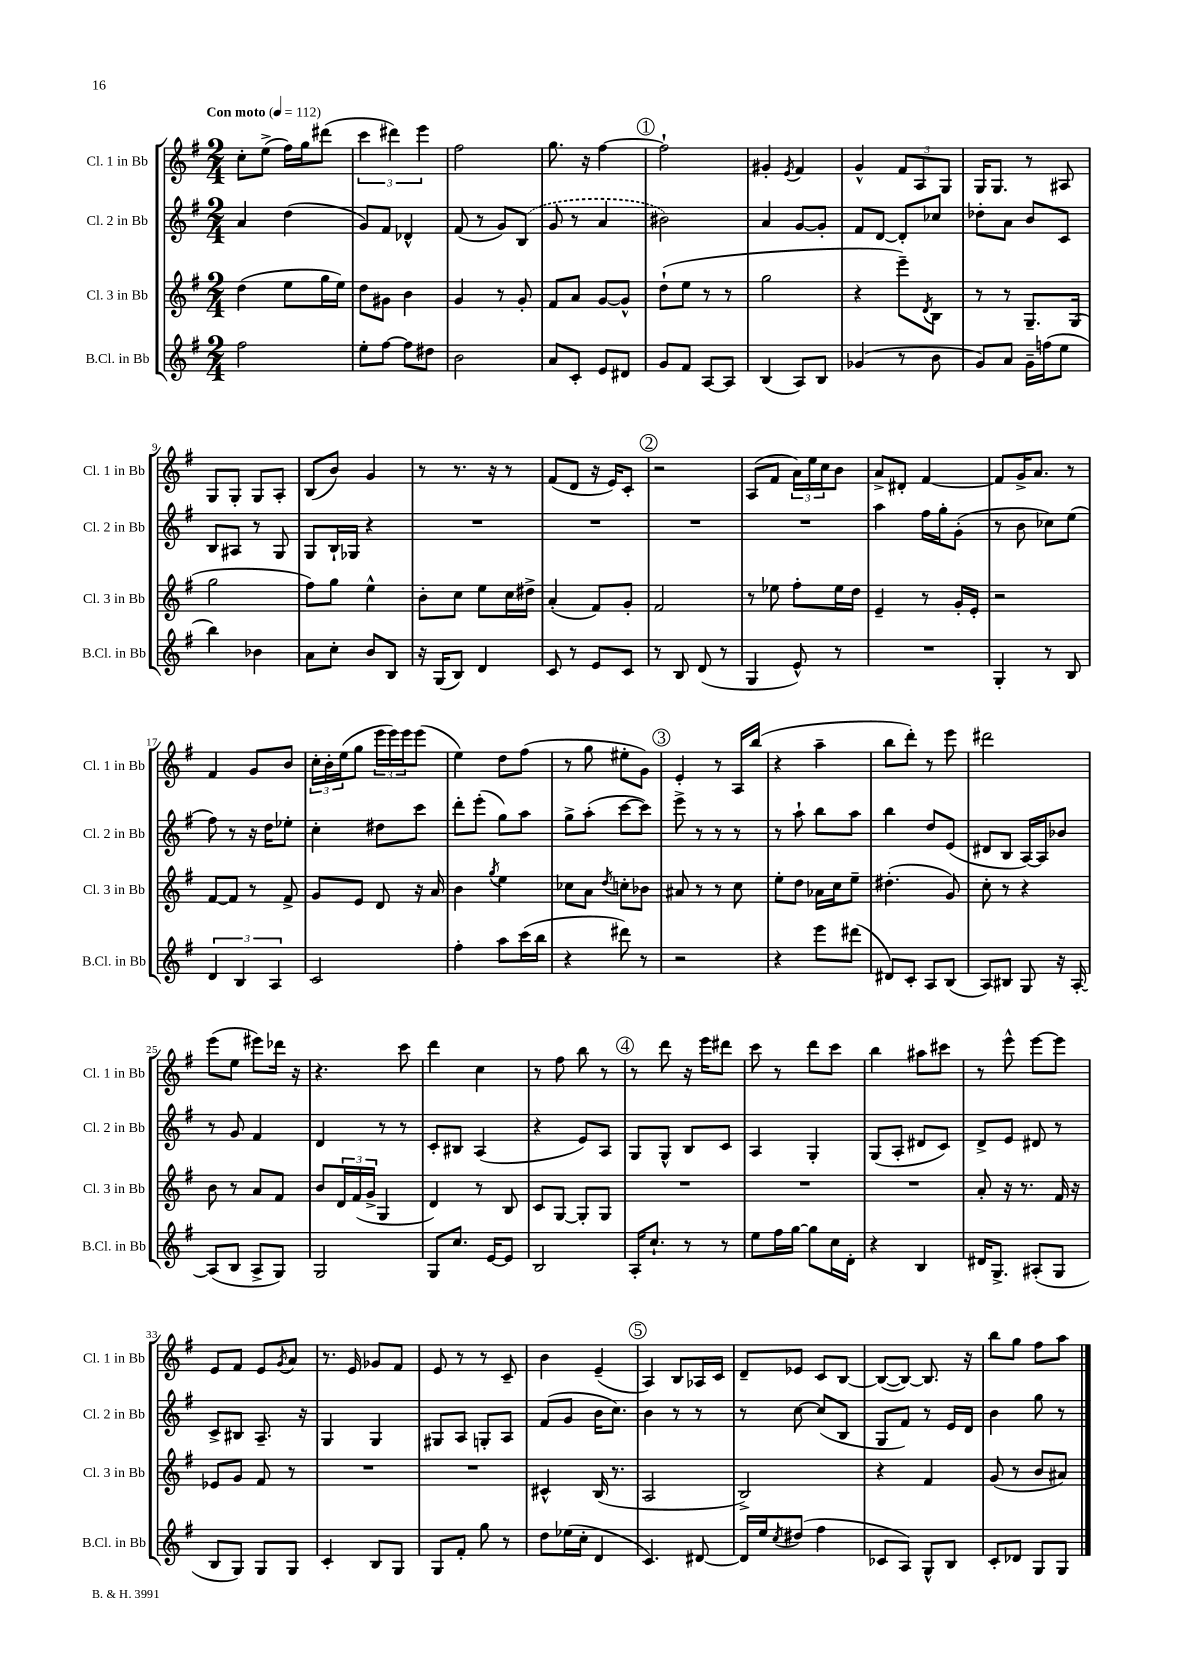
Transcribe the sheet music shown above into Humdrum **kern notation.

**kern	**kern	**kern	**kern
*part4	*part3	*part2	*part1
*staff4	*staff3	*staff2	*staff1
*I"B.Cl. in Bb	*I"Cl. 3 in Bb	*I"Cl. 2 in Bb	*I"Cl. 1 in Bb
*I'B.Cl. in Bb	*I'Cl. 3 in Bb	*I'Cl. 2 in Bb	*I'Cl. 1 in Bb
*clefG2	*clefG2	*clefG2	*clefG2
*k[f#]	*k[f#]	*k[f#]	*k[f#]
*M2/4	*M2/4	*M2/4	*M2/4
*MM112	*MM112	*MM112	*MM112
=1	=1	=1	=1
!	!	!	!LO:TX:a:B:t=Con moto
2ff#\	(4dd\	4a/	8cc'\L
.	.	.	(8ee^\J
.	8ee\L	(4dd\	16ff#\LL)
.	.	.	16gg\J
.	16gg\L	.	(8ddd#X\J
.	16ee\JJ)	.	.
=2	=2	=2	=2
8ee'\L	8dd\L	8g/L)	6ccc\
[8ff#\J	8g#X\J	8f#/J	.
.	.	.	6ddd#X\)
8ff#\L]	4b\	4d-X^^/	.
.	.	.	6eee\
8dd#X\J	.	.	.
=3	=3	=3	=3
2b\	4g/	(8f#/	2ff#\
.	.	8r	.
.	8r	8g/L)	.
.	8g'/	(8B/J	.
=4	=4	=4	=4
8a/L	8f#/L	8g/	8.gg\
8c'/J	8a/J	8r	.
.	.	.	16r
8e/L	[8g/L	4a/	[4ff#\
8d#X/J	8g^^/J]	.	.
!!LO:REH:place=s1:t=1
=5	=5	=5	=5
8g/L	(8dd`\L	2b#X\)	2ff#`\]
8f#/J	8ee\J	.	.
[8A/L	8r	.	.
8A/J]	8r	.	.
=6	=6	=6	=6
(4B/	2gg\	4a/	4g#X'/
.	.	.	8qe/
8A/L)	.	[8g/L	4f#/
8B/J	.	8g'/J]	.
=7	=7	=7	=7
(4g-X/	4r	8f#/L	4g^^/
.	.	[8d/J	.
8r	8eee~\L)	8d'/L]	12f#/L
.	.	.	12A/
.	8qd/	.	.
8b\	8B\J	8cc-X/J	.
.	.	.	12G/J
=8	=8	=8	=8
8g/L)	8r	8dd-X'\L	16G/KL
.	.	.	8.G/J
8a/J	8r	8a\J	.
16g~\LL	8.G~/L	8b/L	8r
(16ffn\J	.	.	.
8ee\J	.	8c/J	8A#X/
.	(16G/Jk	.	.
!!LO:LB:g=z
=9	=9	=9	=9
4bb\)	2gg\	8B/L	8G/L
.	.	8A#X/J	8G'/J
4b-X\	.	8r	8G/L
.	.	8G/	8A'/J
=10	=10	=10	=10
8a\L	8ff#\L)	8G/L	(8B/L
8cc'\J	8gg\J	16B`/L	8b/J)
.	.	16G-X/JJ	.
8b/L	4ee^^\	4r	4g/
8B/J	.	.	.
=11	=11	=11	=11
16r	8b'\L	2r	8r
(16G/KL	.	.	.
8B/J)	8cc\J	.	8.r
4d/	8ee\L	.	.
.	.	.	16r
.	16cc\L	.	8r
.	16dd#X^\JJ	.	.
=12	=12	=12	=12
8c/	(4a'/	2r	(8f#/L
8r	.	.	8d/J
8e/L	8f#/L)	.	16r
.	.	.	16e/KL)
8c/J	8g'/J	.	8c'/J
!!LO:REH:place=s1:t=2
=13	=13	=13	=13
8r	2f#/	2r	2r
8B/	.	.	.
(8d/	.	.	.
8r	.	.	.
=14	=14	=14	=14
4G/	8r	2r	(8A/L
.	8ee-X\	.	8f#/J
8e^^/)	8ff#'\L	.	24a\LL)
.	.	.	24ee\
.	.	.	24cc\J
8r	16ee-\L	.	8b\J
.	16dd\JJ	.	.
=15	=15	=15	=15
2r	4e~/	4aa\	8a^/L
.	.	.	8d#X'/J
.	8r	16ff#\LL	[4f#/
.	.	16gg'\J	.
.	16g'/LL	(8g'\J	.
.	16e'/JJ	.	.
=16	=16	=16	=16
4G'/	2r	8r	8f#/L]
.	.	8b\	16g^/K
.	.	.	8.a/J
8r	.	8cc-X\L)	.
8B/	.	(8ee\J	8r
!!LO:LB:g=z
=17	=17	=17	=17
6d/	[8f#/L	8ff#\)	4f#/
.	8f#/J]	8r	.
6B/	.	.	.
.	8r	16r	8g/L
.	.	16dd\KL	.
6A/	.	.	.
.	8f#^/	8ee-X'\J	8b/J
=18	=18	=18	=18
2c/	8g/L	4cc'\	24cc'\LL
.	.	.	24b'\
.	.	.	(24ee\J
.	8e/J	.	8gg\J
.	8d/	8dd#X\L	24eee\LL
.	.	.	24eee\)
.	.	.	24eee\J
.	16r	8ccc\J	(8eee\J
.	16a/	.	.
=19	=19	=19	=19
4ff#'\	4b\	8ddd'\L	4ee\)
.	.	(8eee'\J	.
.	8qgg/	.	.
8aa\L	4ee\	8gg\L)	8dd\L
(16ccc\L	.	8aa\J	(8ff#\J
16bb\JJ	.	.	.
=20	=20	=20	=20
4r	8cc-X\L	8gg^\L	8r
.	8a\J	(8aa'\J	8gg\
.	8qdd/	.	.
8ddd#X\)	8ccn'\L	[8ccc\L	8ee#X'\L
8r	8b-X\J	8ccc\J])	8g\J)
!!LO:REH:place=s1:t=3
=21	=21	=21	=21
2r	8a#X/	8eee^\	4e'/
.	8r	8r	.
.	8r	8r	8r
.	8cc\	8r	16A/LL
.	.	.	(16bb/JJ
=22	=22	=22	=22
4r	8ee'\L	8r	4r
.	8dd\J	8aa`\	.
8eee\L	16a-X\LL	8bb\L	4aa~\
.	16cc\J	.	.
(8ddd#X\J	8ee~\J	8aa\J	.
=23	=23	=23	=23
8d#X/L)	(4.dd#X'\	4bb\	8bb\L
8c'/J	.	.	8ddd'\J)
8A/L	.	8dd/L	8r
(8B/J	8g/)	(8e/J	8eee\
=24	=24	=24	=24
8A/L)	8cc'\	8d#X/L	2ddd#X\
8B#X/J	8r	8B/J	.
8G/	4r	[16A/LL)	.
.	.	16A/J]	.
16r	.	8b-X/J	.
[16A'/	.	.	.
!!LO:LB:g=z
=25	=25	=25	=25
(8A/L]	8b\	8r	(8eee\L
8B/J	8r	8g/	8ee\J
8A^/L	8a/L	4f#/	8eee#X\L)
8G/J)	8f#/J	.	16ddd-X\Jk
.	.	.	16r
=26	=26	=26	=26
2G/	8b/L	4d/	4.r
.	24d/L	.	.
.	(24f#/	.	.
.	24g^/JJ	.	.
.	4G/	8r	.
.	.	8r	8ccc\
=27	=27	=27	=27
8G/L	4d/)	8c'/L	4ddd\
8.cc/J	.	8B#X/J	.
.	8r	(4A/	4cc\
[16e/KL	.	.	.
8e/J]	8B/	.	.
=28	=28	=28	=28
2B/	8c/L	4r	8r
.	[8G/J	.	8ff#\
.	8G'/L]	8e/L)	8bb\
.	8G/J	8A/J	8r
!!LO:REH:place=s1:t=4
=29	=29	=29	=29
16A'/KL	2r	8G/L	8r
8.cc`/J	.	.	.
.	.	8G^^/J	8ddd\
8r	.	8B/L	16r
.	.	.	16eee\KL
8r	.	8c/J	8ddd#X\J
=30	=30	=30	=30
8ee\L	2r	4A/	8ccc\
16ff#\L	.	.	8r
[16gg\JJ	.	.	.
8gg\L]	.	4G'/	8ddd\L
16cc\L	.	.	8ccc\J
16d'\JJ	.	.	.
=31	=31	=31	=31
4r	2r	(8G/L	4bb\
.	.	8A'/J	.
4B/	.	8d#X/L	8aa#X\L
.	.	8c/J)	8ccc#X\J
=32	=32	=32	=32
16d#X/KL	8a'/	8d^/L	8r
8.G^/J	.	.	.
.	16r	8e/J	8eee^^\
.	8.r	.	.
(8A#X'/L	.	8d#X/	[8eee\L
8G/J	16f#/	8r	8eee\J]
.	16r	.	.
!!LO:LB:g=z
=33	=33	=33	=33
8B/L	8e-X/L	8c^/L	8e/L
8G/J)	8g/J	8B#X/J	8f#/J
8G/L	8f#/	8.A~/	8e/L
.	.	.	8qg/
8G/J	8r	.	8a/J
.	.	16r	.
=34	=34	=34	=34
4c'/	2r	4G/	8.r
.	.	.	16e/
8B/L	.	4G/	8g-X/L
8G/J	.	.	8f#/J
=35	=35	=35	=35
8G/L	2r	8G#X/L	8e/
8f#'/J	.	8A/J	8r
8gg\	.	8Gn'/L	8r
8r	.	8A/J	8c~/
=36	=36	=36	=36
8dd\L	4c#X^^/	(8f#/L	4b\
(16ee-X\L	.	8g/J	.
16cc'\JJ	.	.	.
4d/	(16B/	16b\KL	(4e~/
.	8.r	8.cc\J)	.
!!LO:REH:place=s1:t=5
=37	=37	=37	=37
4.c/)	2A/	4b\	4A/)
.	.	8r	8B/L
[8d#X/	.	8r	16A-X/L
.	.	.	16c/JJ
=38	=38	=38	=38
16d#/LL]	2B^/)	8r	8d~/L
16ee/J	.	.	.
8qcc/	.	.	.
(8dd#X/J	.	[8cc\	8e-X/J
4ff#\	.	(8cc/L]	8c/L
.	.	8B/J	[8B/J
=39	=39	=39	=39
8c-X/L	4r	8G/L	(8B/L_
8A/J)	.	8f#/J)	8B/J_)
8G^^/L	4f#/	8r	8.B/]
8B/J	.	16e/LL	.
.	.	16d/JJ	16r
=40	=40	=40	=40
8c'/L	(8g/	4b\	8bb\L
8d-X/J	8r	.	8gg\J
8G/L	8b/L	8gg\	8ff#\L
8G/J	8a#X/J)	8r	8aa\J
==	==	==	==
*-	*-	*-	*-
